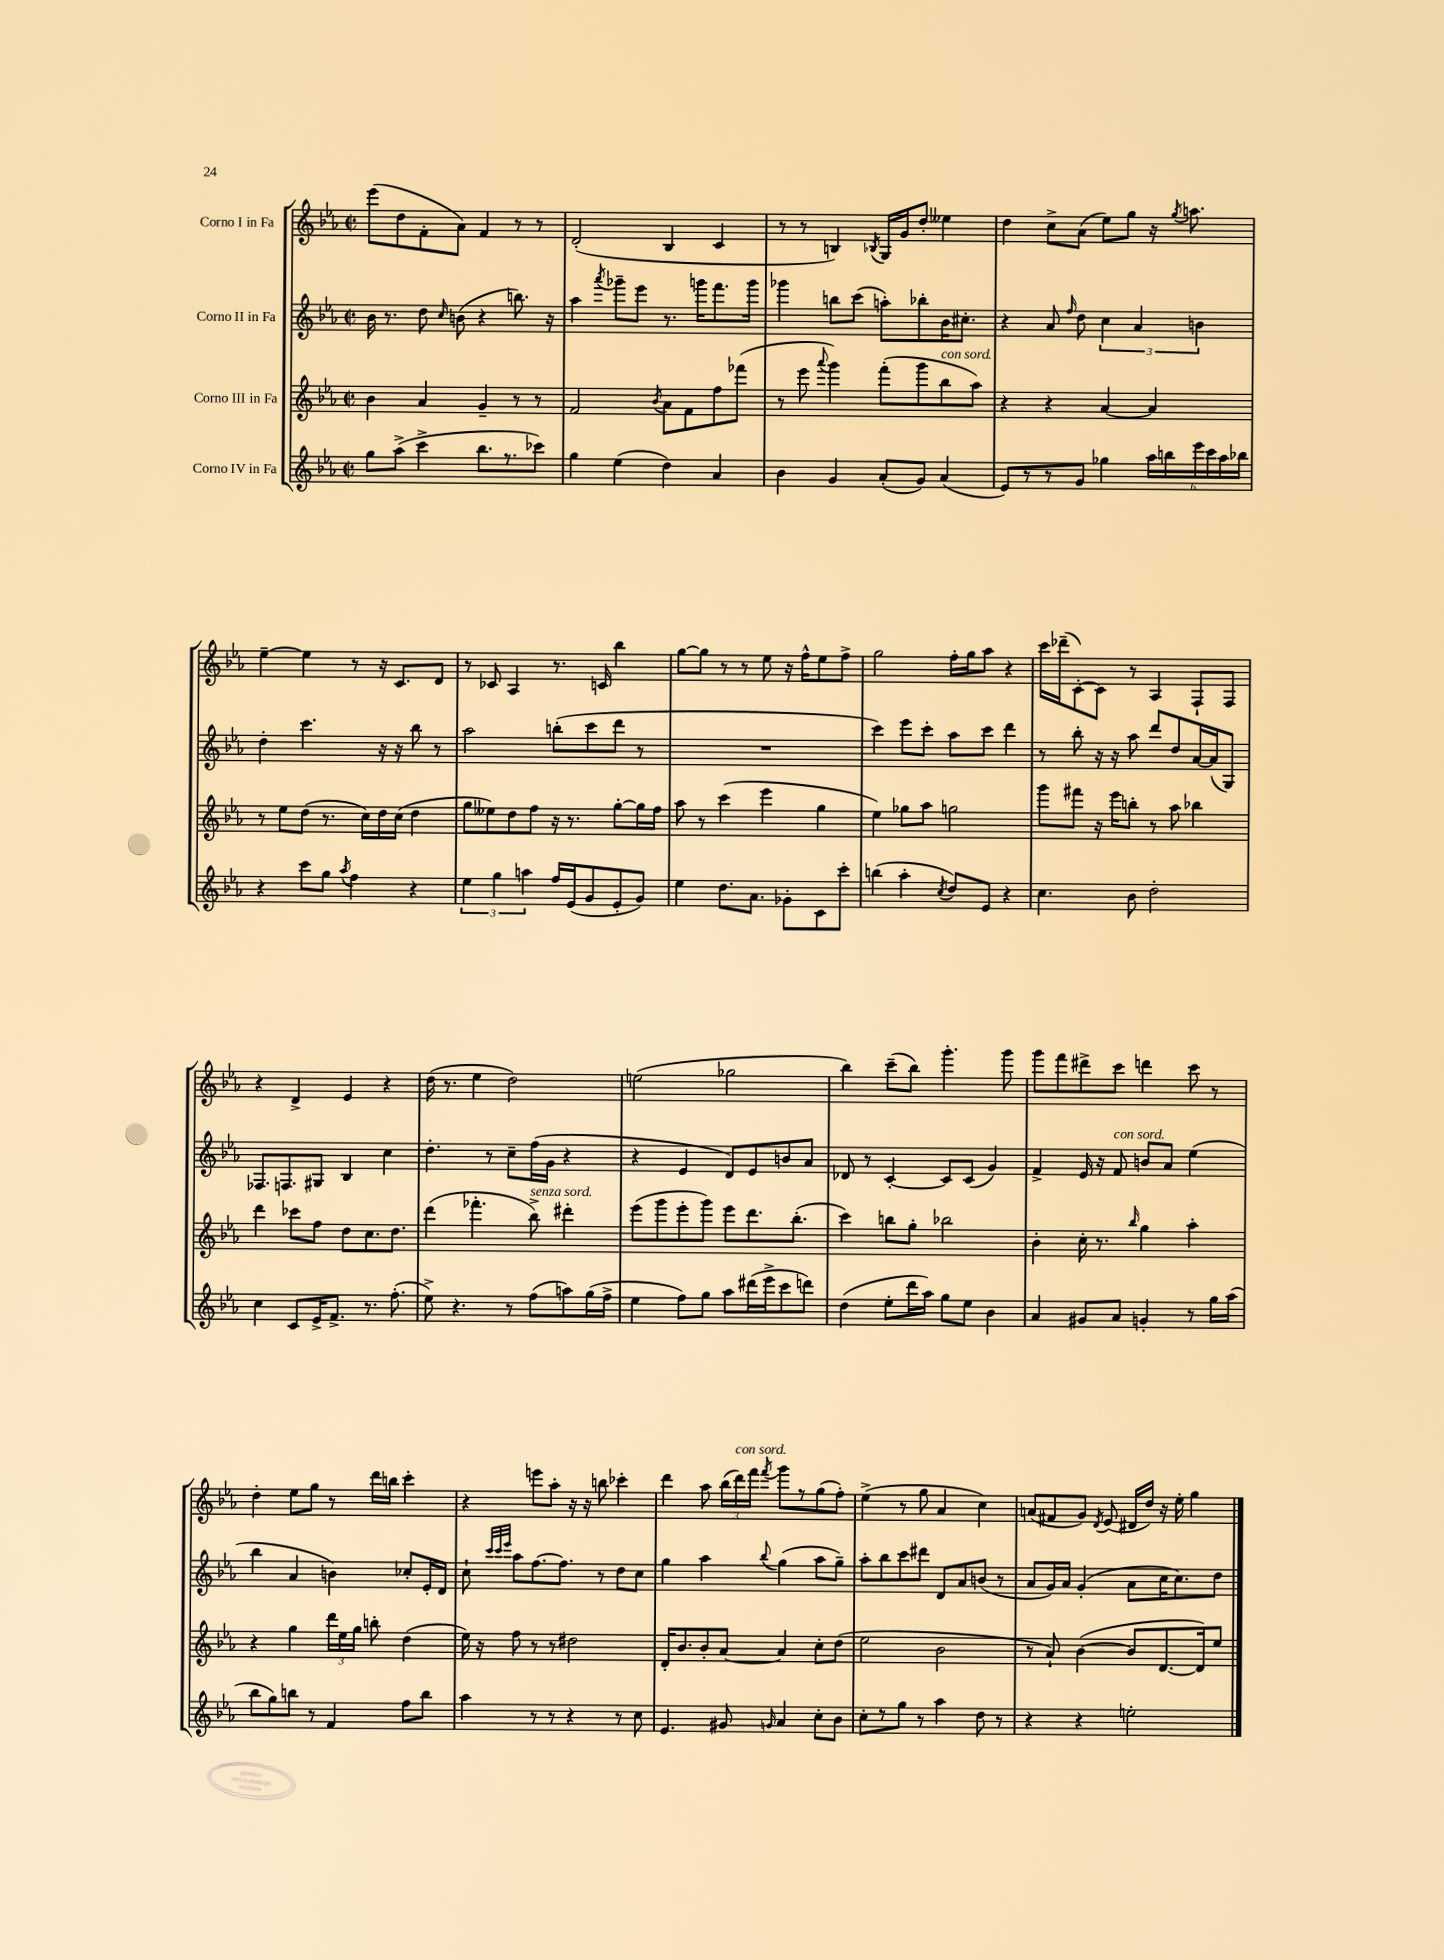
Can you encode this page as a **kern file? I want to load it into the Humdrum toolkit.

**kern	**kern	**kern	**kern
*staff4	*staff3	*staff2	*staff1
*clefG2	*clefG2	*clefG2	*clefG2
*k[b-e-a-]	*k[b-e-a-]	*k[b-e-a-]	*k[b-e-a-]
*M2/2	*M2/2	*M2/2	*M2/2
*met(c|)	*met(c|)	*met(c|)	*met(c|)
8gg\L	4b-\	16b-\	(8eee-\L
.	.	8.r	.
(8aa-^\J	.	.	8dd\
4ccc^\	4a-/	8dd\	8f'\
.	.	16qqcc/	.
.	.	(8b\	8a-\J)
8.bb-\L	4g~/	4r	4f/
8.r	.	.	.
.	8r	8.bb\)	8r
8ccc-\J)	8r	.	8r
.	.	16r	.
=	=	=	=
4gg\	2f/	4aa-\	(2d'/
.	.	8qaaa-/	.
(4ee-\	.	8ggg-~\L	.
.	.	8eee-\J	.
.	8qb-/	.	.
4dd\)	8a-\L	8.r	4B-/
.	8f\	.	.
.	.	16ggg\LK	.
4a-/	8ff\	8.fff\	4c/
.	(8fff-\J	.	.
.	.	16ggg\Jk	.
=	=	=	=
4b-\	8r	4ggg-\	8r
.	8eee-\	.	8r
.	8qqaaa-/	.	.
4g/	4ggg\)	8bb\L	4B/)
.	.	(8ccc\J	.
.	.	.	8qB-/
(8a-'/L	(8fff'\L	8aa'\L)	16G/LL
.	.	.	16g/J
8g/J)	8ggg\	8bb-'\	8dd'/J
(4a-/	8bb-\	16b-\K	4ee--\
.	.	8.cc#'\J	.
.	8aa-\J)	.	.
=	=	=	=
8e-/L)	4r	4r	4dd\
8r	.	.	.
8r	4r	8a-/	8cc^\L
.	.	16qqff/	.
8g/J	.	8dd\	(8a-\J
4gg-\	[4a-/	6cc\	8ee-\L)
.	.	.	8gg\J
.	.	6a-/	.
24aa-\LL	4a-/]	.	16r
24bb\	.	.	.
.	.	.	8qgg/
.	.	.	8.aa\
24eee-\	.	6b\	.
24ccc\	.	.	.
24aa-\	.	.	.
24bb-\JJ	.	.	.
=	=	=	=
4r	8r	4dd'\	[4ee-~\
.	8ee-\L	.	.
8ccc\L	(8dd\J	4.ccc\	4ee-\]
8gg\J	8.r	.	.
8qaa-/	.	.	.
4ff\	.	.	8r
.	16cc\LL)	.	.
.	16dd\	16r	16r
.	(16cc\JJ	16r	8.c/L
4r	4dd\	8bb-\	.
.	.	8r	8d/J
=	=	=	=
6ee-\	8gg\L	2aa-\	8r
.	8ee--\)	.	8c-/
6gg\	.	.	.
.	8dd\	.	4A-/
6aa\	.	.	.
.	8ff\J	.	.
16ff/LL	16r	(8bb'\L	8.r
(16e-/J	8.r	.	.
8g/	.	8ccc\	.
.	.	.	16c/
8e-'/	[8gg'\L	8ddd\J	4bb-\
8g/J)	16gg\]L	8r	.
.	16ff\JJ	.	.
=	=	=	=
4ee-\	8aa-\	1r	[8gg\L
.	8r	.	8gg\]J
8.dd\L	(4ccc\	.	8r
.	.	.	8r
8.a-\J	.	.	.
.	4eee-\	.	8ee-\
8g-'\L	.	.	16r
.	.	.	16ff^^\LK
8c\	4gg\	.	8ee-\
8ccc'\J	.	.	8ff^\J
=	=	=	=
(4bb\	4ee-\)	4ccc\)	2gg\
4aa-'\	8gg-\L	8eee-\L	.
.	8aa-\J	8ccc'\J	.
8qcc/	.	.	.
8dd/L)	2gg\	8aa-\L	16ff'\LL
.	.	.	16gg\J
8e-/J	.	8ccc\J	8aa-\J
4r	.	4ddd\	4r
=	=	=	=
4.cc\	8ggg\L	8r	16ccc\LL
.	.	.	(16ddd-~\J
.	8fff#\J	8bb-'\	[8c'\)
.	16r	16r	8c\]J
.	16eee-\LK	16r	.
8b-\	8bb'\J	8aa-\	8r
2dd'\	8r	8ddd/L	4A-/
.	8aa-\	8dd/	.
.	4bb-\	[16a-/L	8F`/L
.	.	(16a-/]J	.
.	.	8G/J)	8F/J
=	=	=	=
4cc\	4ddd\	8.F-/L	4r
.	.	8.F/	.
8c/L	8ccc-\L	.	4d^/
16e-^/K	8ff\J	8G#/J	.
8.f^/J	.	.	.
.	8dd\L	4B-/	4e-/
8.r	8.cc\	.	.
.	.	4cc\	4r
(8.ff'\	8.dd\J	.	.
=	=	=	=
8ee-^\)	(4ddd\	4.dd'\	(16dd\
.	.	.	8.r
4.r	.	.	.
.	4.fff-'\	.	4ee-\
.	.	8r	.
8r	.	8cc~\L	2dd\)
(8ff\L	8bb-^\)	(16ff\L	.
.	.	16g\JJ	.
8aa\)	4ddd#'\	4r	.
(16gg\L	.	.	.
16ff^\JJ	.	.	.
=	=	=	=
4ee-\	(8eee-\L	4r	(2ee\
.	8ggg\	.	.
8ff\L)	8eee-'\	4e-/	.
8gg\J	8ggg\J)	.	.
8aa-\L	8eee-\L	8d/L)	2gg-\
(16ddd#\L	8.ddd\	8e-/	.
16eee-^\J	.	.	.
8ccc\	.	8b/	.
.	(8.bb-'\J	.	.
8ddd\J)	.	8a-/J	.
=	=	=	=
(4dd\	4ccc\)	8d-/	4bb-\)
.	.	8r	.
8ee-'\L	8bb\L	[4c'/	(8ccc~\L
16ddd\L	8gg'\J	.	8bb-\J)
16aa-\JJ)	.	.	.
8gg\L	2bb-\	8c/]L	4.ggg'\
8ee-\J	.	(8c/J	.
4b-\	.	4g/)	.
.	.	.	8ggg\
=	=	=	=
4a-/	4b-'\	4f^/	8ggg\L
.	.	.	8fff\
8g#/L	16cc'\	16e-/	8ddd#^\
.	8.r	16r	.
8a-/J	.	8f/	8ccc\J
.	16qqbb-/	.	.
4g'/	4gg\	8b/L	4ddd\
.	.	8a-/J	.
8r	4aa-'\	(4ee-\	8ccc\
16gg\LL	.	.	8r
(16aa-\JJ	.	.	.
=	=	=	=
8bb-\L	4r	4bb-\	4dd'\
8gg\)	.	.	.
8bb\J	4gg\	4a-/	8ee-\L
8r	.	.	8gg\J
4f/	24ddd\LL	4b\)	8r
.	24ee-\	.	.
.	24gg\JJ	.	.
.	8bb'\	.	16ddd\LL
.	.	.	16bb\JJ
8ff\L	(4dd\	8cc-'/L	4ccc'\
8bb\J	.	16e-'/L	.
.	.	16d/JJ	.
=	=	=	=
4aa-\	16ee-\)	8cc`\	4r
.	16r	.	.
.	.	32qqccc/LLL	.
.	.	32qqccc/	.
.	.	32qqeee-/JJJ	.
.	8ff\	8aa-\L	.
8r	8r	[8.ff\	8eee\L
8r	8r	.	8aa-'\J
.	.	8.ff\]J	.
4r	2dd#\	.	16r
.	.	.	16r
.	.	8r	8bb\
8r	.	8dd\L	4ccc-'\
8cc\	.	8cc\J	.
=	=	=	=
4.e-/	16d'/LK	4gg\	4ddd\
.	8.b-/	.	.
.	8b-'/	4aa-\	8aa-\
8g#/	[8a-/J	.	(24bb-\LL
.	.	.	24ddd\)
.	.	.	24fff\JJ
16qqg/	.	8qqbb-/	8qfff/
4a-/	4a-/]	(4gg\	8ggg\L
.	.	.	8r
8cc'\L	8cc'\L	8aa-\L	(8gg\
8b-\J	(8dd\J	8gg~\J)	8ff'\J)
=	=	=	=
8cc'\L	2ee-\	8aa-'\L	(4ee-^\
8r	.	8bb-\	.
8gg\J	.	8ccc\	8r
8r	.	8ddd#\J	8gg\
4aa-\	2b-\	8d/L	4a-/
.	.	8a-/	.
8dd\	.	(8b/J	4cc\)
8r	.	8r	.
=	=	=	=
4r	8r	8a-/L	(8a/L
.	8a-`/)	16g/L)	8f#/
.	.	16a-/JJ	.
4r	([4b-\	(4g'/	8g/J)
.	.	.	8qd/
.	.	.	(8e-/
2ee'\	8b-/]L	8a-\L	16d#/LL
.	.	.	16dd/JJ)
.	[8.d/	16cc\K	16r
.	.	8.cc\)	16ee-'\
.	.	.	4gg\
.	16d/]k)	.	.
.	8ee-/J	8dd\J	.
==	==	==	==
*-	*-	*-	*-
